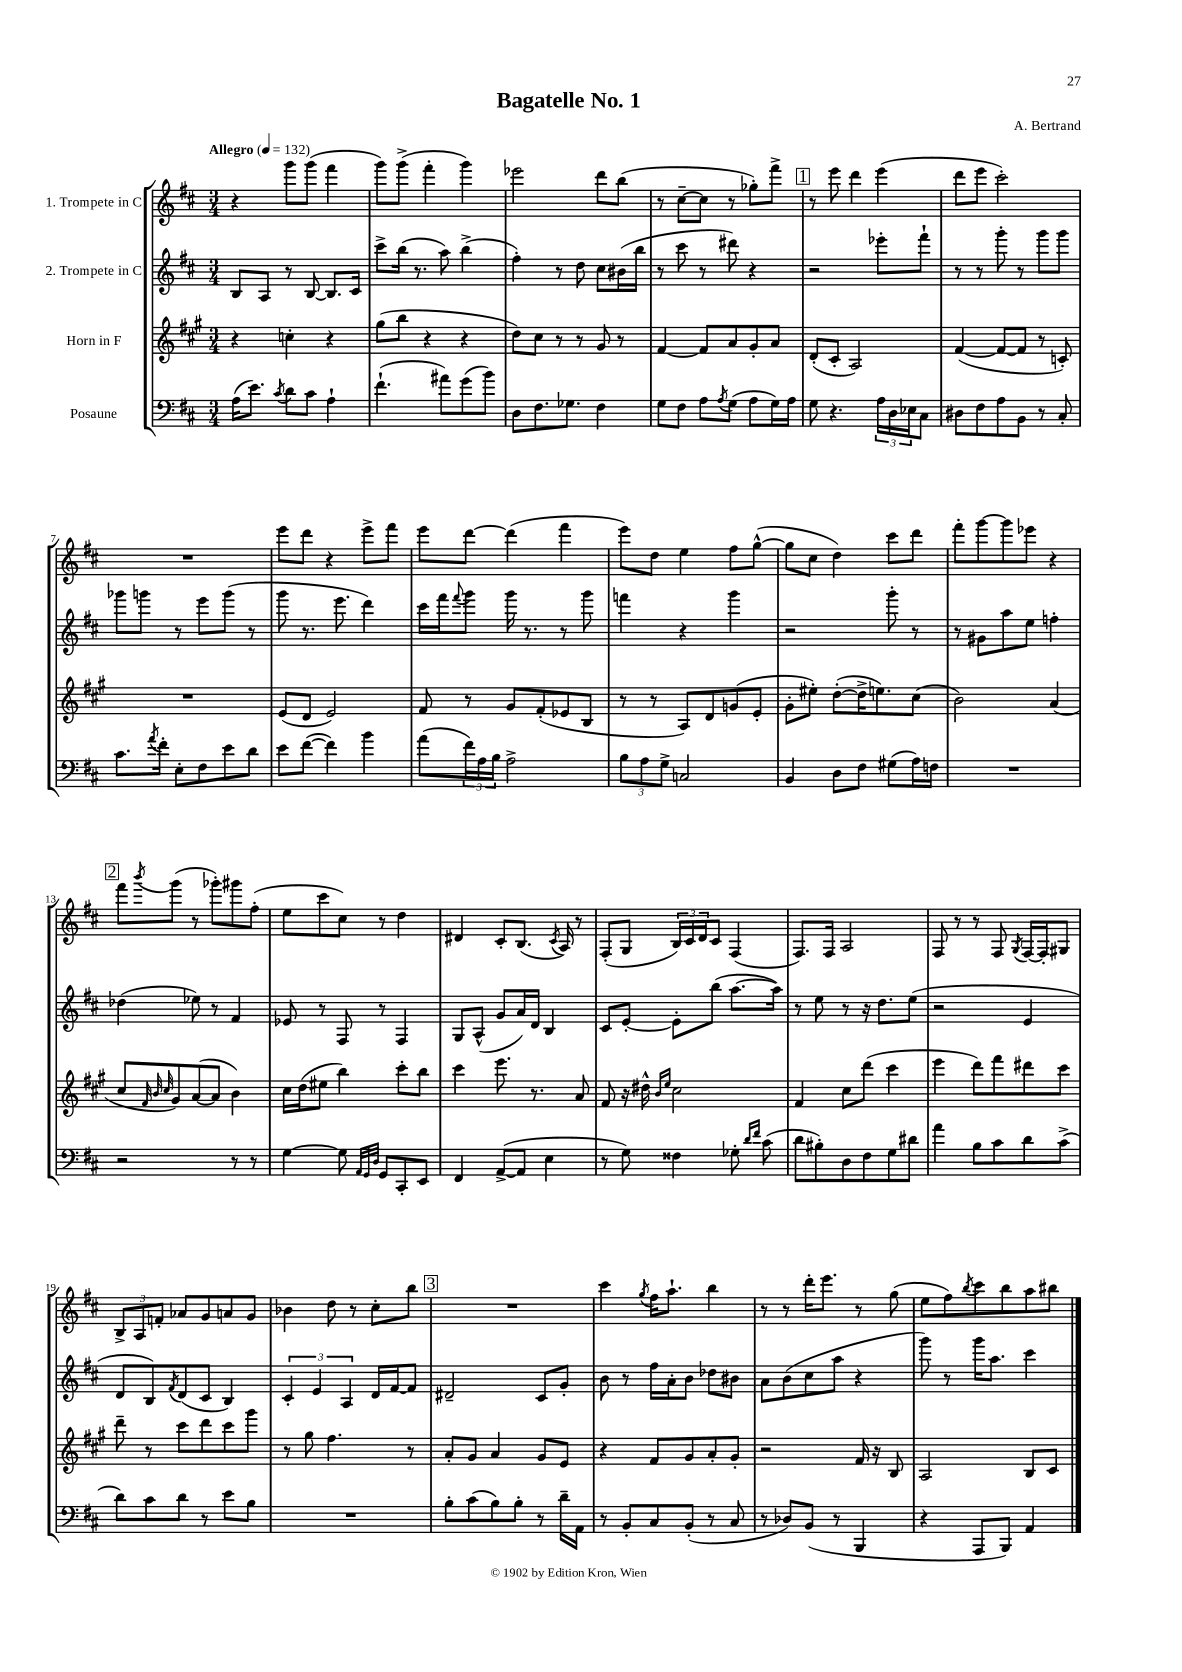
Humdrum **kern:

**kern	**kern	**kern	**kern
*part4	*part3	*part2	*part1
*staff4	*staff3	*staff2	*staff1
*I"Posaune	*I"Horn in F	*I"2. Trompete in C	*I"1. Trompete in C
*clefF4	*clefG2	*clefG2	*clefG2
*k[f#c#]	*k[f#c#g#]	*k[f#c#]	*k[f#c#]
*M3/4	*M3/4	*M3/4	*M3/4
*MM132	*MM132	*MM132	*MM132
=1	=1	=1	=1
!	!	!	!LO:TX:a:B:t=Allegro
(16A\KL	4r	8B/L	4r
8.e\J)	.	.	.
.	.	8A/J	.
8qc#/	.	.	.
8d\L	4ccn'\	8r	8ggg\L
8c#\J	.	[8B/	(8ggg\J
4A`\	4r	8.B/L]	4fff#\
.	.	16c#/Jk	.
=2	=2	=2	=2
(4.f#`\	(8gg#\L	8ccc#^\L	8ggg\L)
.	8bb\J	(16bb\Jk	(8ggg^\J
.	.	8.r	.
.	4r	.	4fff#'\
8a#X\L)	.	8aa\)	.
(8g\	4r	(4bb^\	4ggg\)
8b\J)	.	.	.
=3	=3	=3	=3
8D\L	8dd\L)	4ff#'\)	2eee-X\
8.F#\	8cc#\J	.	.
.	8r	8r	.
8.G-X\J	.	.	.
.	8r	8dd\	.
4F#\	8g#/	8cc#\L	8ddd\L
.	8r	(16b#X\L	(8bb\J
.	.	16bb\JJ	.
=4	=4	=4	=4
8G\L	[4f#/	8r	8r
8F#\J	.	8ccc#\	[8cc#~\L
8A\L	8f#/L]	8r	8cc#\J]
8qA/	.	.	.
(8G\J	8a/	8ddd#X\)	8r
8A\L	8g#'/	4r	8gg-X'\L)
16G\L)	8a/J	.	8fff#^\J
16A\JJ	.	.	.
!!LO:REH:place=s1:t=1
=5	=5	=5	=5
8G\	(8d'/L	2r	8r
4.r	8c#'/J	.	8eee\
.	2A/)	.	4ddd\
24A\LL	.	8eee-X'\L	(4eee\
24D\	.	.	.
24E-X\J	.	.	.
8C#\J	.	8fff#`\J	.
=6	=6	=6	=6
8D#X\L	([4f#/	8r	8ddd\L
8F#\	.	8r	8eee\J
8A\	8f#/L_	8ggg'\	2ccc#'\)
8BB\J	8f#/J]	8r	.
8r	8r	8ggg\L	.
8C#'/	8cn'/)	8ggg\J	.
!!LO:LB:g=z
=7	=7	=7	=7
8.c#\L	2.r	8ggg-X\L	2.r
.	.	8gggn\J	.
8qa/	.	.	.
16f#'\Jk	.	.	.
8E'\L	.	8r	.
8F#\	.	8eee\L	.
8e\	.	(8ggg\J	.
8d\J	.	8r	.
=8	=8	=8	=8
8e\L	(8e/L	8ggg\	8eee\L
([8f#\J	8d/J	8.r	8ddd\J
4f#\])	2e/)	.	4r
.	.	8.eee\	.
4b\	.	4ddd\)	8eee^\L
.	.	.	8fff#\J
=9	=9	=9	=9
(8a\L	8f#/	16ccc#\LL	8eee\L
.	.	16fff#\J	.
.	.	8qqfff#/	.
24f#\L)	8r	8ggg\J	[8ddd\J
24A\	.	.	.
24B\JJ	.	.	.
2A^\	8g#/L	16ggg\	(4ddd\]
.	.	8.r	.
.	(8f#'/	.	.
.	8e-X/	8r	4fff#\
.	8B/J	8ggg\	.
=10	=10	=10	=10
12B\L	8r	4fffn\	8eee\L)
12A\	.	.	.
.	8r	.	8dd\J
12G^\J	.	.	.
2Cn/	8A/L)	4r	4ee\
.	8d/	.	.
.	(8gn/	4ggg\	8ff#\L
.	8e'/J	.	([8gg^^\J
=11	=11	=11	=11
4BB/	8g#'\L	2r	8gg\L]
.	8ee#X'\J)	.	8cc#\J
8D\L	([8dd'\L	.	4dd\)
8F#\J	16dd^\K]	.	.
.	8.een\)	.	.
(8G#X\L	.	8ggg'\	8ccc#\L
16A\L)	(8cc#\J	8r	8ddd\J
16Fn\JJ	.	.	.
=12	=12	=12	=12
2.r	2b\)	8r	8fff#'\L
.	.	8g#X\L	[8ggg\
.	.	8aa\	8ggg\]
.	.	8ee\J	8eee-X\J
.	(4a/	4ffn'\	4r
!!LO:LB:g=z
!!LO:REH:place=s1:t=2
=13	=13	=13	=13
2r	8cc#/L	(4dd-X\	8fff#\L
.	32qqf#/	.	.
.	32qqb/	.	.
.	32qqcc#/	.	8qbbb/
.	8g#/)	.	(8ggg\J
.	([8a/	8ee-X\)	8r
.	8a/J]	8r	8ggg-X'\L)
8r	4b\)	4f#/	8ggg#X\
8r	.	.	(8ff#'\J
=14	=14	=14	=14
[4G\	16cc#\LL	8e-X/	8ee\L
.	(16dd\J	.	.
.	8ee#X\J	8r	8ccc#\
8G\]	4bb\)	8F#/	8cc#\J)
32qqAA/LLL	.	.	.
32qqGG/	.	.	.
32qqD/JJJ	.	.	.
8GG/L	.	8r	8r
8CC#'/	8ccc#'\L	4F#/	4dd\
8EE/J	8bb\J	.	.
=15	=15	=15	=15
4FF#/	4ccc#\	8G/L	4d#X/
.	.	(8A^^/J	.
([8AA^/L	8.eee\	8g/L	8c#'/L
8AA/J]	.	16a/L)	(8.B/J
.	8.r	16d/JJ	.
4E\	.	4B/	.
.	.	.	8qc#/
.	.	.	16A/)
.	8a/	.	8r
=16	=16	=16	=16
8r	8f#/	8c#/L	(8F#'/L
8G\)	16r	[8e'/J	8G/J
.	16dd#X^^\	.	.
.	16qqb/LL	.	.
.	16qqee/JJ	.	.
4F##X\	2cc#\	8e'\L]	24B/LL)
.	.	.	24c#/
.	.	.	24d/J
.	.	(8bb\J	8c#/J
8G-X'\	.	[8.aa\L	(4F#/
16qqd/LL	.	.	.
16qqf#/JJ	.	.	.
(8c#\	.	.	.
.	.	16aa\Jk])	.
=17	=17	=17	=17
8d\L	4f#/	8r	8.F#/L)
8B#X'\)	.	8ee\	.
.	.	.	16F#/Jk
8D\	8cc#\L	8r	2A/
8F#\	(8ddd\J	16r	.
.	.	8.dd\L	.
8G\	4ccc#\	.	.
8d#X\J	.	(8ee\J	.
=18	=18	=18	=18
4a\	4eee\	2r	8F#/
.	.	.	8r
8B\L	8ddd\L)	.	8r
8c#\	8fff#\	.	8F#/
.	.	.	8qG/
8d\	8ddd#X\	4e/	[16F#/LL
.	.	.	16F#'/J]
(8c#^\J	8ccc#\J	.	8G#X/J
!!LO:LB:g=z
=19	=19	=19	=19
8d\L)	8ddd~\	8d/L	12B^/L
.	.	.	12A/
8c#\	8r	8B/)	.
.	.	.	12fn'/J
.	.	8qf#/	.
8d\J	8ccc#\L	(8d/	8a-X/L
8r	8ddd\	8c#/J	8g/
8e\L	8ccc#\	4B/)	8an/
8B\J	8ggg#\J	.	8g/J
=20	=20	=20	=20
2.r	8r	6c#'/	4b-X\
.	8gg#\	.	.
.	.	6e/	.
.	4.ff#\	.	8dd\
.	.	6A/	.
.	.	.	8r
.	.	16d/LL	8cc#'\L
.	.	[16f#/J	.
.	8r	8f#/J]	8bb\J
!!LO:REH:place=s1:t=3
=21	=21	=21	=21
8B'\L	8a'/L	2d#X~/	2.r
(8c#\	8g#/J	.	.
8B\)	4a/	.	.
8B'\J	.	.	.
8r	8g#/L	8c#/L	.
16d~\LL	8e/J	8g'/J	.
16AA\JJ	.	.	.
=22	=22	=22	=22
8r	4r	8b\	4ccc#\
8BB'/L	.	8r	.
.	.	.	8qgg/
8C#/	8f#/L	16ff#\LL	16ff#\KL
.	.	16a'\J	8.aa`\J
(8BB'/J	8g#/	8b\J	.
8r	8a'/	8dd-X\L	4bb\
8C#/	8g#'/J	8b#X\J	.
=23	=23	=23	=23
8r	2r	8a\L	8r
8D-X/L)	.	(8b\	8r
(8BB/J	.	8cc#\	16ddd'\KL
.	.	.	8.eee\J
8r	.	8aa\J	.
4BBB/	16f#/	4r	8r
.	16r	.	.
.	8B/	.	(8gg\
=24	=24	=24	=24
4r	2A/	8ggg\)	8ee\L
.	.	8r	8ff#\)
.	.	.	8qbb/
8AAA/L	.	16ggg\KL	8ccc#\
.	.	8.aa\J	.
8BBB/J)	.	.	8bb\
4AA/	8B/L	4ccc#\	8aa\
.	8c#/J	.	8bb#X\J
==	==	==	==
*-	*-	*-	*-
